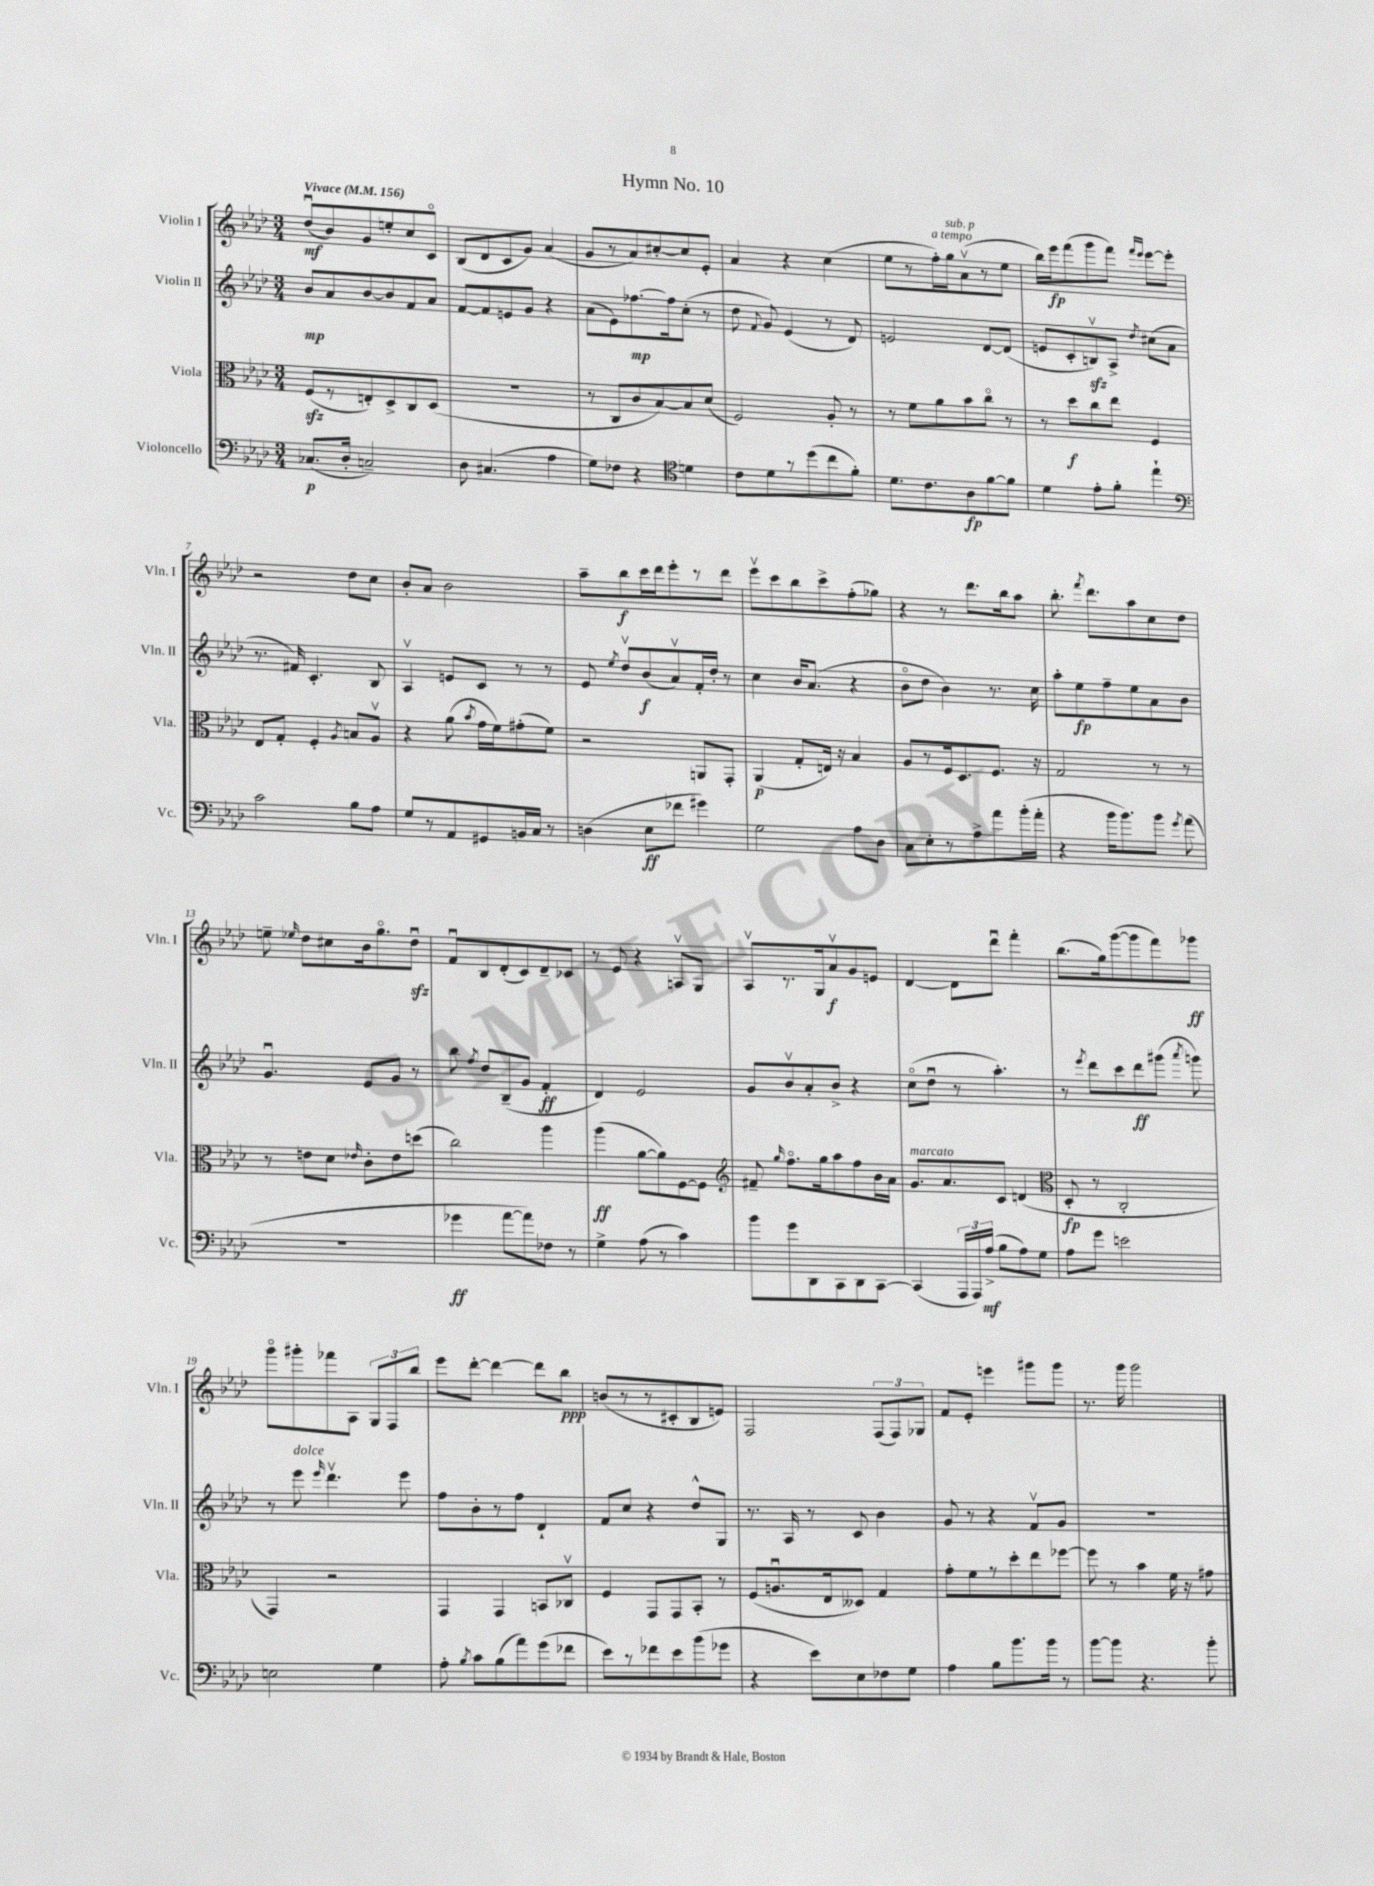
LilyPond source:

\header { title = "Hymn No. 10" }
<<
\new StaffGroup <<
\new Staff = "s0" \with { instrumentName = "Violin I" shortInstrumentName = "Vln. I" } {
    \clef treble \key aes \major \numericTimeSignature \time 3/4 \tempo "Vivace" 4 = 156
    \autoBeamOff des''8[\downbow\mf( bes'8) g'8 e''8-. c''8 c'8]\flageolet |
    bes8[( des'8 c'8 g'8]) aes'4( |
    g'8[ r8 aes'8) cis''8~-. cis''8 ees'8]-. |
    aes'4 r4 c''4( |
    ees''8[ r8 f''16-.^\markup { \italic "a tempo" }) g''16^\markup { \italic "sub. p" } aes'8\upbow( r8 ees''8] |
    bes''16[) ees'''16\fp f'''8( g'''8 f'''8]) \grace { f'''16[ ees'''16] } ees'''8[~ ees'''8]-. |
    r2 des''8[ c''8] |
    bes'8[-. aes'8] bes'2 |
    aes''8[-- bes''8\f c'''16 des'''16 ees'''8-. r8 des'''8] |
    ees'''8[\upbow c'''8 bes''8 c'''8-> f''8-.( ges''8]) |
    r4 r8 des'''8.[ bes''16 aes''8] |
    bes''8.-. \acciaccatura { f'''8 } des'''8.[ aes''8 c''8 des''8] |
    e''8-- \grace { ees''16 } des''8[ cis''8 bes'16 g''8.\flageolet des''8]\downbow\sfz |
    f'8[\downbow bes8 des'8-.( c'8) des'8-- ces'8] |
    r8 ees'8 r4 a8[\upbow g8] |
    aes8[\upbow r8. g16 aes'8\upbow\f g'8 e'8] |
    des'4~ des'8[ des'''8]\downbow f'''4-. |
    bes''8.[( g''16) g'''8~( g'''8 f'''8) ges'''8]\ff |
    g'''8[\flageolet gis'''8-. fes'''8 aes8] \tuplet 3/2 { g8[ f8 bes''8] } |
    ees'''8[ des'''8]~-. des'''4~ des'''8[ bes''8]\ppp |
    b'8[( r8 r8 cis'8-. bes8 e'8]) |
    f2 \tuplet 3/2 { f8[( f8) ges8] } |
    f'8[ ees'8]-. e'''4 gis'''8[ gis'''8] |
    r8. g'''16 g'''2 \bar "|." |
}
\new Staff = "s1" \with { instrumentName = "Violin II" shortInstrumentName = "Vln. II" } {
    \clef treble \key aes \major \numericTimeSignature \time 3/4
    \autoBeamOff bes'8[\mp aes'8 bes'8~ bes'8 f'8 aes'8] |
    f'8[~ f'8 e'8 g'8] r4 |
    aes'8[( ees'8) fes''8.~\mp fes''16 c''8]-.( r8 |
    des''8 \appoggiatura { f'8 } g'8) ees'4( r8 des'8) |
    e'2 des'8[~ des'8]( |
    e'8[ c'8-. b8\upbow\sfz) aes8]-> \acciaccatura { des''8 } cis''8[( aes'8] |
    r8. fis'16) c'4.-. bes8 |
    aes4\upbow e'8[ c'8] r8 r8 |
    ees'8 \acciaccatura { ees''8 } des''8[\upbow bes'8\f( aes'8\upbow) f'16-. des''16]-. r8 |
    c''4 bes'16[ aes'8.]( r4 |
    bes'8[\flageolet des''8] bes'4) r8. c''16 |
    aes''8[-. ees''8\fp f''8-- ees''8 aes'8 bes'8] |
    g'4.\downbow ees'8[ g'8] r8 |
    bes''8 \acciaccatura { f''8 } des''8[ bes8--( g'8] f'4-.\ff |
    des'4) ees'2 |
    g'8[ bes'8\upbow aes'8-. bes'8]-> r4 |
    c''8[\flageolet( des''8]\downbow r8 aes''4.-.) |
    r8 \acciaccatura { ees'''8 } des'''8[ c'''8 des'''8\ff gis'''8]( \acciaccatura { aes'''8 } g'''8) |
    r8 ees'''8^\markup { \italic "dolce" } \grace { ees'''16 } des'''4.\upbow ees'''8 |
    f''8[ bes'8-. r8 f''8] des'4-! |
    f'8[ c''8] r4 des''8[-^ g8] |
    r8. aes16 r8 c'8 bes'4 |
    g'8 r8 r4 f'8[\upbow g'8] |
    R2. \bar "|." |
}
\new Staff = "s2" \with { instrumentName = "Viola" shortInstrumentName = "Vla." } {
    \clef alto \key aes \major \numericTimeSignature \time 3/4
    \autoBeamOff f8[\sfz( r8 e8-.) des8-> c8 des8]( |
    R2. |
    r8 c8[ c'8 bes8~) bes8 des'8]( |
    f2) aes8-. r8 |
    r8 f'8[ aes'8 bes'8 c''8]\flageolet r8 |
    r8 des''8[\f c''8 ees''8] f4 |
    ees8[ g8]-. f4-. \acciaccatura { aes8 } b8[ aes8]\upbow |
    r4 aes'8( \acciaccatura { bes'8 } g'16[ f'16) gis'8-.( f'8]) |
    r2 a,8[ g,8]-. |
    aes,4\p( g8[-. e16]) r16 bes4 |
    aes8[ r8 f16 des8. f8.] r16 |
    g2 r8 r8 |
    r8 e'8[ des'8] \grace { ees'16 } c'8[-. ees'8 d''8]( |
    c''2) aes''4 |
    aes''4\ff( aes'8[~ aes'8) f8~ f8] |
    \clef treble fis'8-- \grace { g''16 } f''8.[\flageolet g''16 aes''8 f''8 bes'16 aes'16] |
    g'8.[^\markup { \italic "marcato" } aes'8. c'8] d'4( |
    \clef alto des8-.\fp r8 c2-. |
    g,4) r2 |
    g,4 g,4 b,8[ ces8]\upbow |
    f4 g,8[ g,8 bes,8]-. r8 |
    f8[( a8.\downbow ees16 deses8]) g4 |
    g'8[-. f'8 r8 des''8-. ees''8 fes''8]~ |
    fes''8 r8 bes'4 f'16 r16 gis'8 \bar "|." |
}
\new Staff = "s3" \with { instrumentName = "Violoncello" shortInstrumentName = "Vc." } {
    \clef bass \key aes \major \numericTimeSignature \time 3/4
    \autoBeamOff ces8.[\p( des16]-. c2--) |
    des8 cis4.( aes4 |
    g8[) fes8] r4 \clef tenor d'4 |
    c'8[ des'8 r8 des''8( c''8 f'8]-.) |
    des'8.[ c'8. aes8\fp f'8~ f'8] |
    des'4 ees'8[-. f'8]-. ees''4-! |
    \clef bass c'2 bes8[ aes8] |
    g8[ r8 aes,8 gis,8 b,16 c16] r8 |
    d4( ees8[\ff fes'8] gis'4) |
    g2 aes8[ des8] |
    c8[ ees8-. r8 aes8-> aes'8 bes'16-.( aes'16]-. |
    r4 bes'16[ bes'8.) bes'8] \acciaccatura { g'8 } aes'8( |
    R2. |
    ges'4\ff aes'8[~ aes'8) fes8] r8 |
    g4-> aes8( r8 c'4) |
    bes'8[ g'8 des,8 c,8 des,8 c,8]~ |
    c,4( \tuplet 3/2 { aes,,16[ aes,,16) aes16]->\mf( } bes8[ aes8) g8] |
    aes8[ g'8] e'2 |
    e2 g4 |
    aes8-. \acciaccatura { bes8 } c'8[ bes8( aes'8) g'8( fes'8] |
    ees'8[) r8 fes'8 ees'8 bes'8( ges'8] |
    r4 ees'8[) ees8 fes8 g8] |
    aes4 bes8[ bes'8. bes'16] r8 |
    bes'8[~ bes'8] r4. bes'8-. \bar "|." |
}
>>
>>
